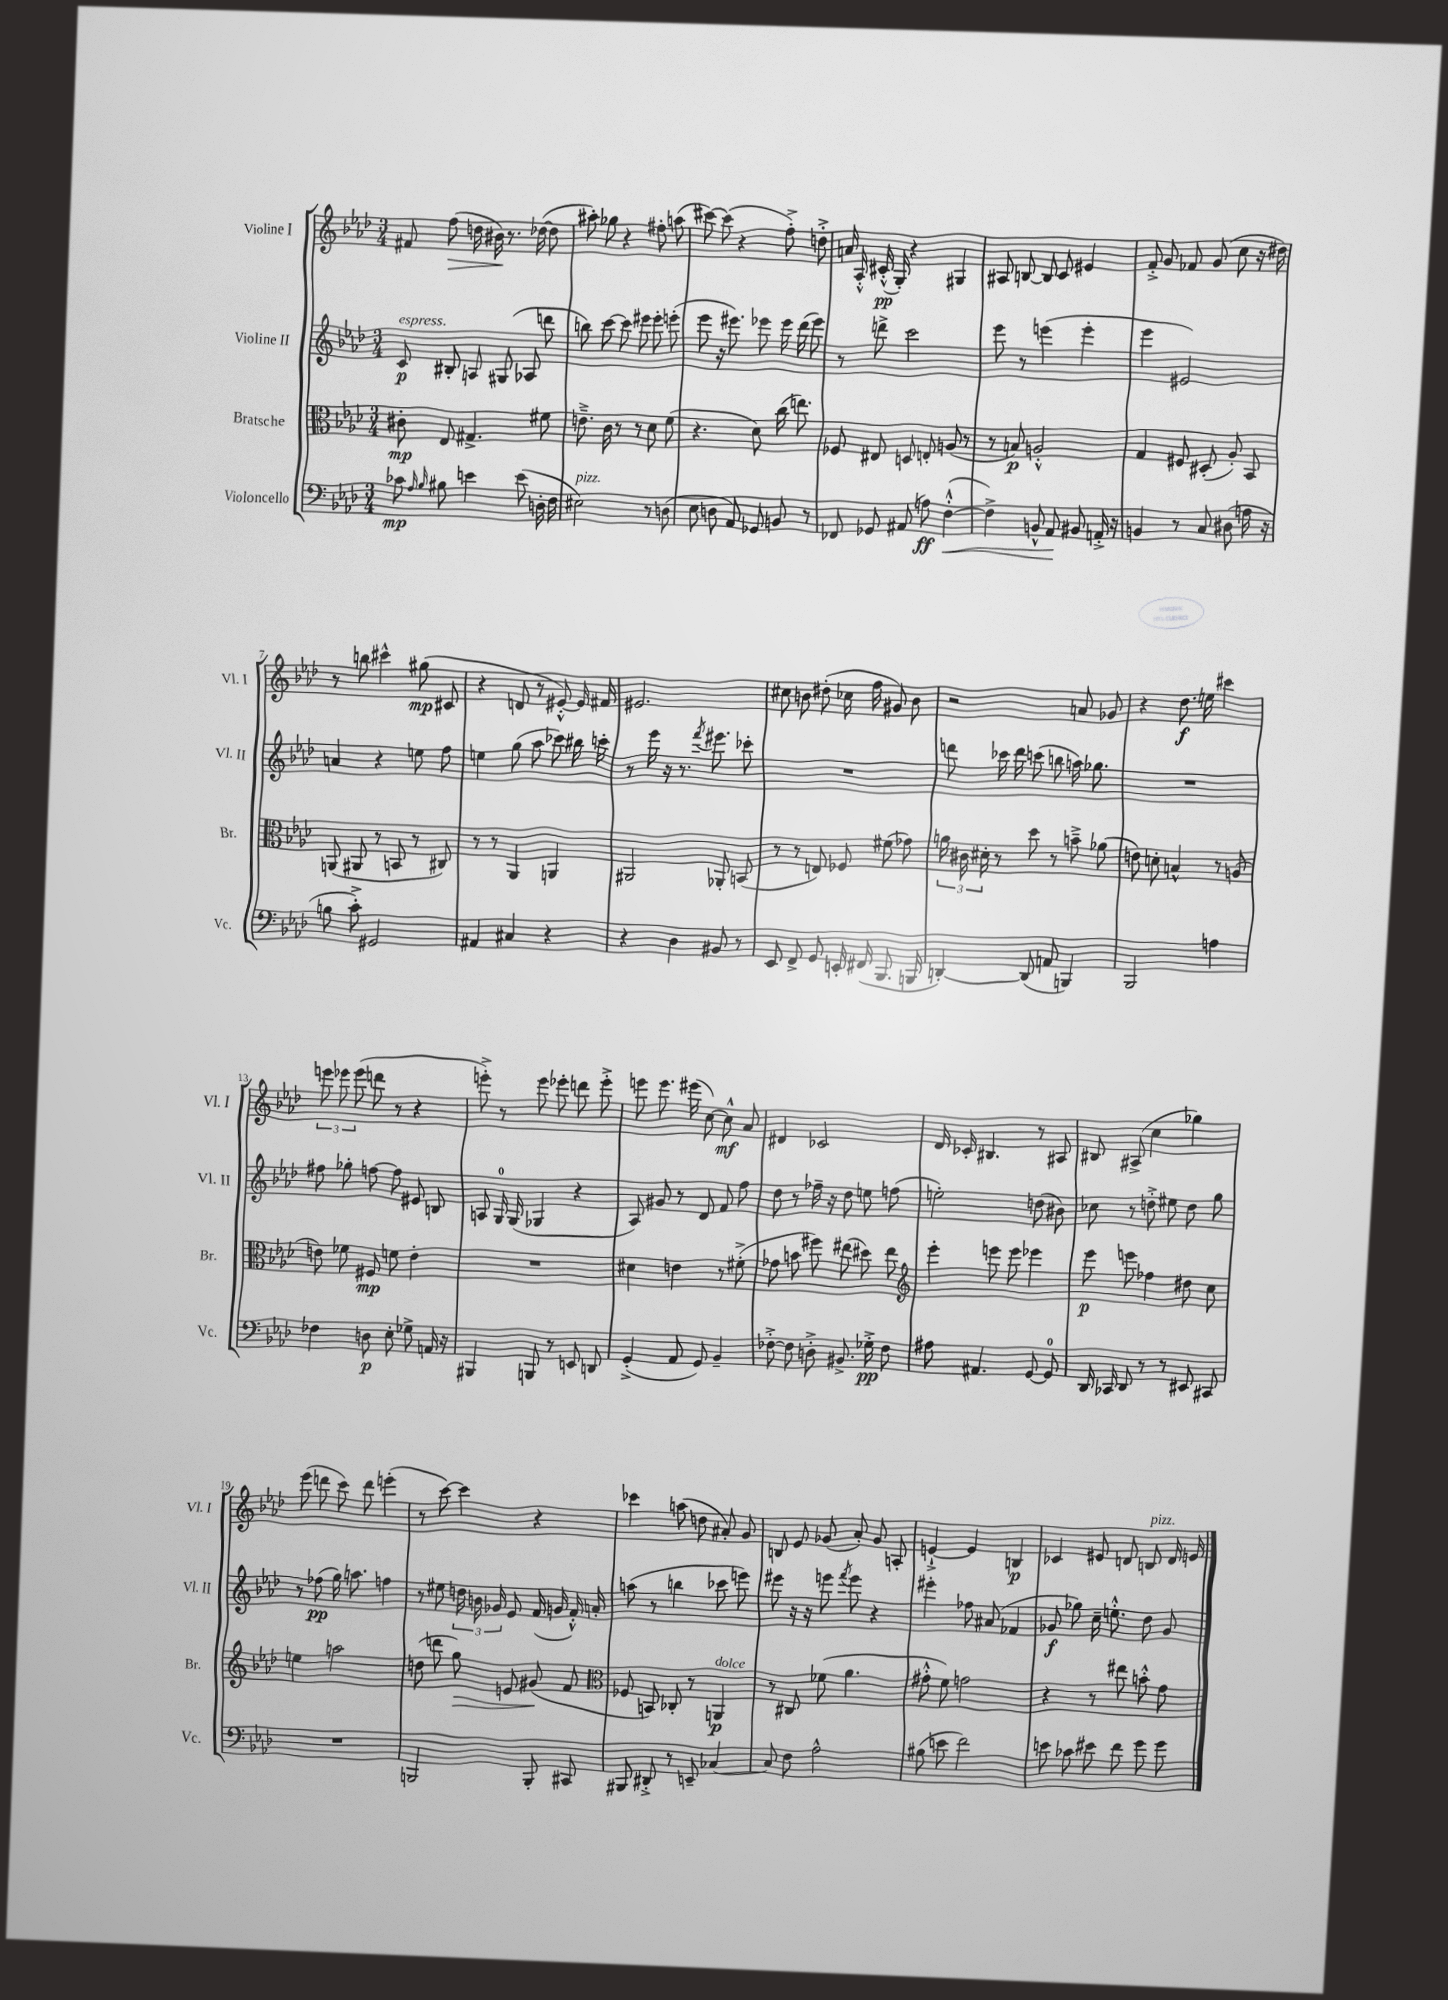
<<
\new StaffGroup <<
\new Staff = "s0" \with { instrumentName = "Violine I" shortInstrumentName = "Vl. I" } {
    \clef treble \key aes \major \numericTimeSignature \time 3/4
    \autoBeamOff fis'8 f''8\>( d''16 bis'16\!) r8. des''16~( des''8 |
    ais''8-.) ges''8 r4 fis''8-. a''8( |
    cis'''8~) cis'''8( r4 f''8-.->) d''8-.-> |
    a'16 aes16-.-^ cis'16-.-^\pp( g16-.) r4 gis4 |
    ais8 b8~ b8 c'8 eis'4 |
    f'8-.-> g'8 fes'8 g'8( c''8 r16 dis''16) |
    r8 b''8 cis'''4-^ gis''8\mp( cis'8 |
    r4 d'8 r8 eis'8~-.-^) eis'16 fis'16 |
    eis'2. |
    cis''8 b'8 dis''8-.( ces''16 f''16 gis'8) b'8 |
    r2 a'8 ges'8 |
    r4 des''8.\f e''16 cis'''4 |
    \tuplet 3/2 { e'''8 ees'''8 ees'''8( } d'''8 r8 r4 |
    e'''8-.->) r8 e'''8 ees'''8-. d'''8 ees'''8-.-> |
    e'''8 e'''8. eis'''16( c''8~) c''8-^\mf aes'8 |
    dis'4 ces'2 |
    des'16 ces'16-. bis4. r8 ais8 |
    bis8 ais8->( c''4 ges''4) |
    ees'''8( d'''8 c'''8) d'''8 e'''4-.( |
    r8 c'''8~) c'''4 r4 |
    ces'''4 a''8( d''8 ais'8-.) g'8 |
    b8 ees'8 ges'8( aes'8-.) ges'8 a8-. |
    e'4~-!-> e'4 b4\p |
    ces'4 eis'8 d'8 b8^\markup { \italic "pizz." } d'16 e'16 \bar "|." |
}
\new Staff = "s1" \with { instrumentName = "Violine II" shortInstrumentName = "Vl. II" } {
    \clef treble \key aes \major \numericTimeSignature \time 3/4
    \autoBeamOff c'8\p^\markup { \italic "espress." } bis8-. a8 gis8( aes8 d'''8 |
    b''8) c'''8~ c'''8 eis'''8 eis'''8-. e'''8-.( |
    ees'''8 r16 eis'''8.) ees'''8 ees'''16 des'''16( ees'''8) |
    r8 d'''8-> c'''2 |
    ees'''8 r8 e'''4( e'''4-. |
    ees'''4 eis'2) |
    a'4 r4 e''8 f''8 |
    e''4 g''8( aes''8 ces'''8) bis''16 c'''16-. |
    r8 ees'''16 r16 r8. \acciaccatura { f'''8 } eis'''8. ces'''8-. |
    R2. |
    d'''8 ces'''16 d'''16 c'''8( b''8 a''16) ges''8. |
    R2. |
    fis''8 ges''8-. f''8~ f''8 eis'8 b8 |
    a8 g16-0 g16( ges4 r4 |
    aes8) gis'8 r8 des'8 f'8 f''8 |
    des''8 r8 fes''16-- r16 des''8 e''8 f''8( |
    e''2-.) d''8( bis'8) |
    ces''8 r8 d''8-.-> eis''8 d''8 g''8 |
    r8 fes''8\pp( g''16) a''8. f''4 |
    r8 eis''8 \tuplet 3/2 { d''16 b'16 ges'16 } ees'8 f'16( g'16 f'16-.-^) a'16-. |
    a''8( r8 b''4 ces'''8 e'''8) |
    eis'''8 r16 r16 e'''8 \acciaccatura { f'''8 } e'''8 r4 |
    eis'''4-. fes''8 ais'8( fes'4 |
    ges'8\f ges''8) c''16-- e''8.-.-^ des''8 ges'8 \bar "|." |
}
\new Staff = "s2" \with { instrumentName = "Bratsche" shortInstrumentName = "Br." } {
    \clef alto \key aes \major \numericTimeSignature \time 3/4
    \autoBeamOff cis'8-.\mp ees8 gis4.-> fis'8 |
    e'8.---> c'16 r8 r8 des'8 f'8( |
    r4. des'8) c''16( e''8.) |
    fes8 eis8 d8 e8-. a8( r8 |
    r8 b8\p) a2-.-^ |
    g4 fis8 dis8-.( aes8-.) bes,8 |
    a,8( ais,8 r8 b,8 r8 cis8) |
    r8 r8 aes,4 a,4 |
    ais,2 aes,8-. b,8( |
    r8 r8 e8) fes8 fis'8( ges'8) |
    \tuplet 3/2 { a'16 cis'16 dis'16-. } r8 des''8 r8 b'8---> aes'8( |
    e'8) d'8-. b4-^ r8 a8( |
    e'8) fes'8 fis8\mp f'8 e'4-. |
    R2. |
    dis'4 e'4 r8 fis'8-.->( |
    ges'8 b'8 fis''8) eis''8( dis''8) eis''8 |
    \clef treble ees'''4-. e'''8 e'''8 ees'''4 |
    ees'''8\p e'''8 fes''4 dis''8 c''8 |
    e''4 a''2 |
    d''8( d'''8 g''8\>) e'8 gis'8\!( f'8 |
    \clef alto fes8 b,8) ces8-. r8 a,4\p^\markup { \italic "dolce" } |
    r8 cis8 fes'8( aes'4. |
    gis'8-.-^ f'8) g'2 |
    r4 r8 eis''8 b'8-.-^ g'8 \bar "|." |
}
\new Staff = "s3" \with { instrumentName = "Violoncello" shortInstrumentName = "Vc." } {
    \clef bass \key aes \major \numericTimeSignature \time 3/4
    \autoBeamOff ces'8\mp \grace { aes16 bes16 } bis8 e'4 e'8( d16-. f16 |
    eis2^\markup { \italic "pizz." }) r8 d8( |
    ees8 d8 aes,8) ges,8 b,8 r8 |
    fes,8 ges,8 ais,8( a8\ff) f4~-.-^\<( |
    f4->) b,8-^ aes,8\! bis,8 a,16-.-> r16 |
    b,4 r8 c8 dis8( a16 r16 |
    b8 c'8-.->) gis,2 |
    ais,4 cis4 r4 |
    r4 des4 bis,8 r8 |
    ees,8 f,8-> g,8 e,16-. fis,16( bes,,8. b,,16 |
    d,4~-.) d,8( a,8 b,,4) |
    bes,,2 a4 |
    fes4 d8\p ees8-. ges8-> a,16 r16 |
    bis,,4 b,,8 r8 e,8 d,8 |
    g,4-.->( aes,8 g,8) bes,4-- |
    fes8~-.-> fes8 d8-.-> bis,8.-> ges16-.->\pp fes8 |
    ais8 ais,4. g,8~ g,8-0 |
    des,16 ces,16 des,8 r8 r8 eis,8 cis,8 |
    R2. |
    b,,2 b,,8-. cis,8 |
    bis,,8 dis,8-.-> r8 e,8-- ces4~ |
    ces8 f8 aes2-^ |
    bis8( e'8 f'2) |
    e'8 ces'8 eis'8 f'8 g'8 g'8 \bar "|." |
}
>>
>>
